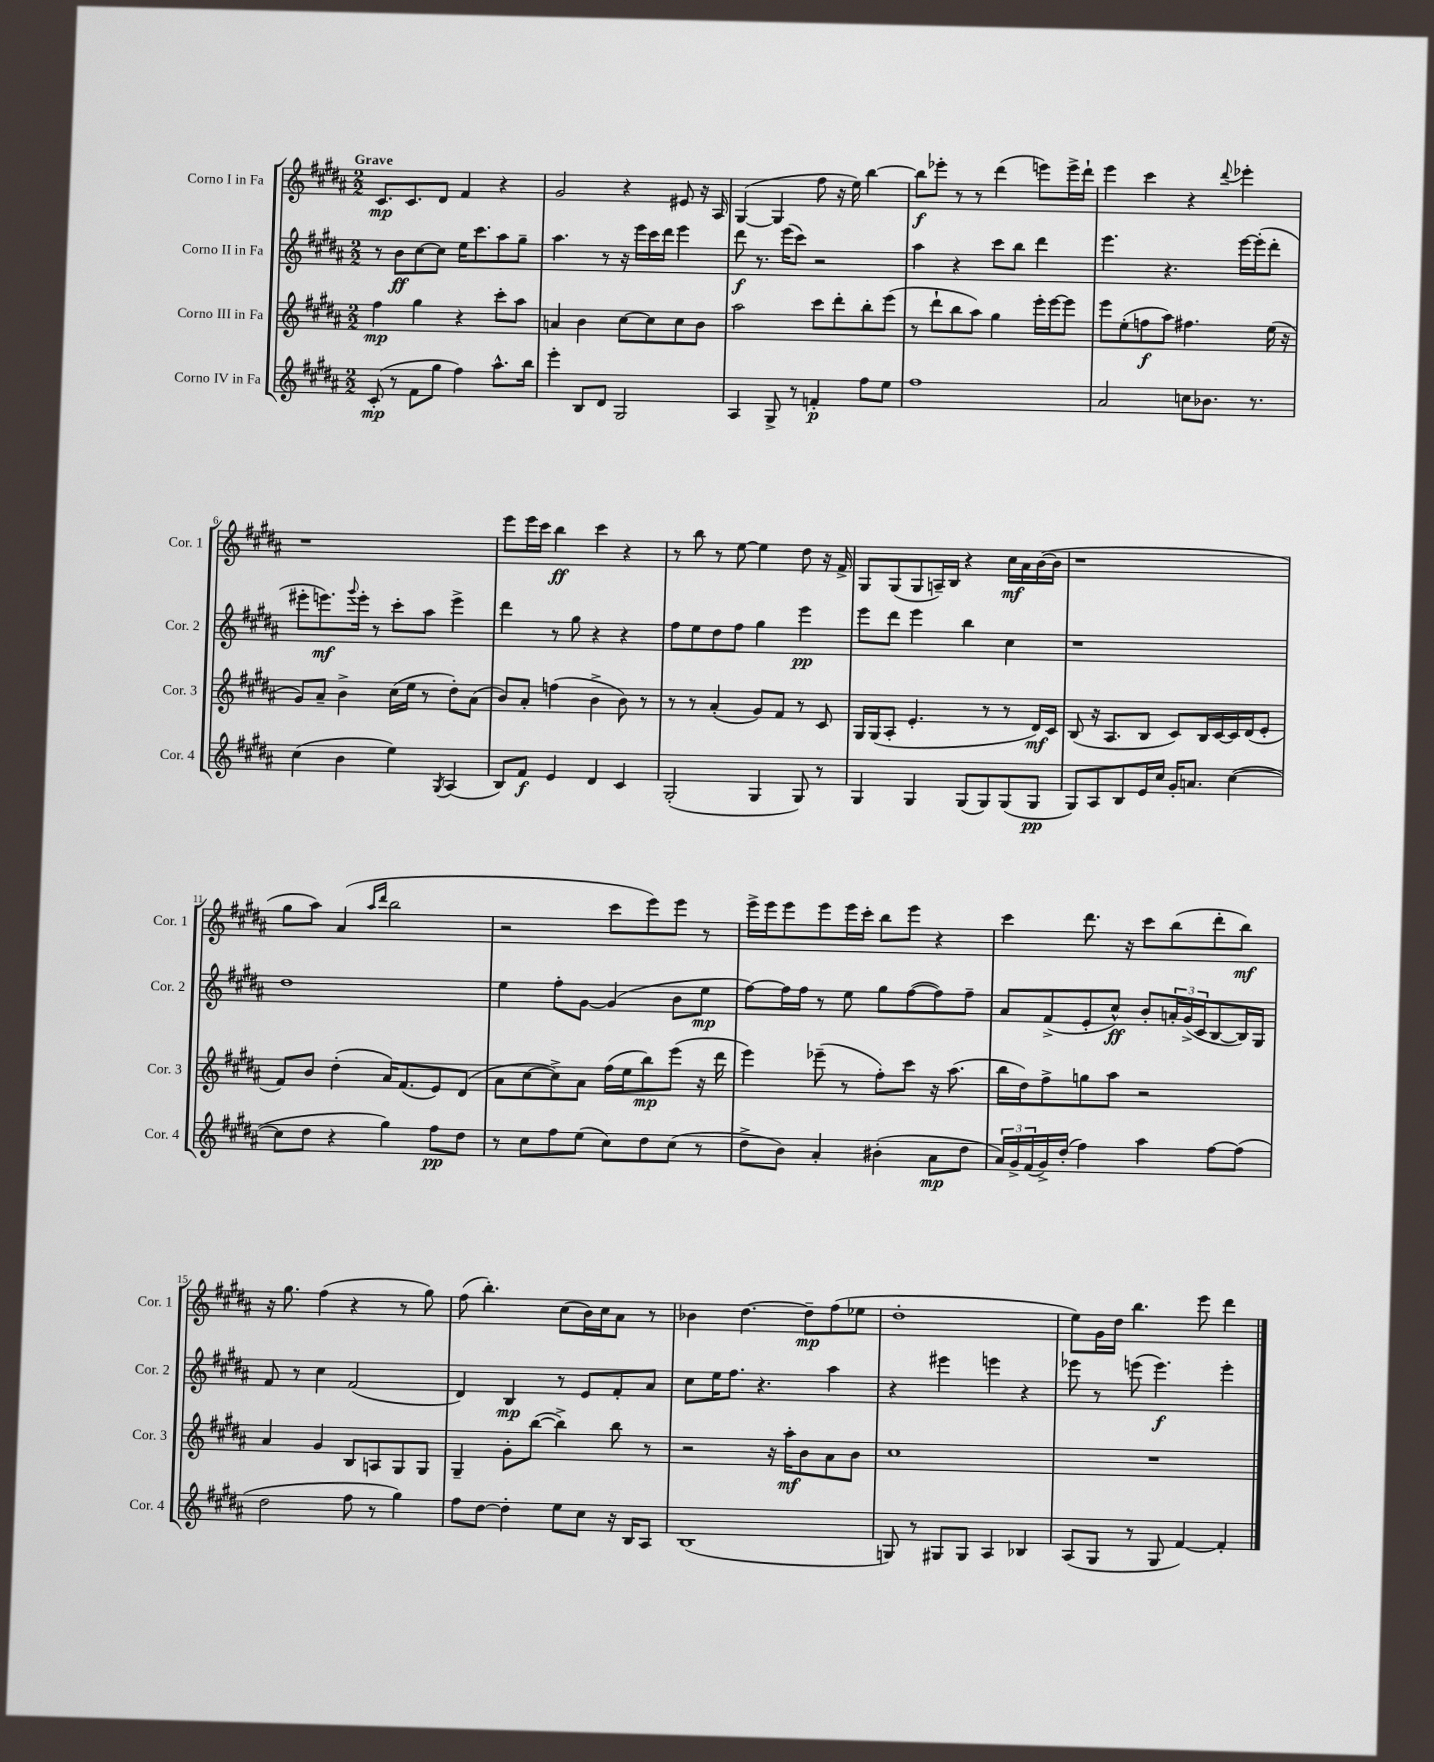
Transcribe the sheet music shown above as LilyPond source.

<<
\new StaffGroup <<
\new Staff = "s0" \with { instrumentName = "Corno I in Fa" shortInstrumentName = "Cor. 1" } {
    \clef treble \key b \major \numericTimeSignature \time 2/2 \tempo "Grave"
    cis'8.\mp cis'8. dis'8 fis'4 r4 |
    gis'2 r4 eis'8 r16 ais16 |
    gis4~( gis4 fis''8 r16 e''16) b''4~ |
    b''8\f ees'''8-. r8 r8 dis'''4( e'''8) e'''16-> dis'''16-! |
    e'''4 cis'''4 r4 \appoggiatura { dis'''8 } ees'''4-. |
    r1 |
    e'''8 e'''16 cis'''16 b''4\ff cis'''4 r4 |
    r8 b''8 r8 e''8~ e''4 dis''8 r16 fis'16-> |
    gis8 gis8( gis8 a16--) b16 r4 cis''16\mf ais'16 b'16~( b'16 |
    r1 |
    gis''8 ais''8) ais'4( \grace { ais''16 dis'''16 } b''2 |
    r2 cis'''8 e'''8) e'''8 r8 |
    e'''16-> e'''16 e'''8 e'''8 e'''16 cis'''16-. b''8 e'''8 r4 |
    cis'''4 dis'''8. r16 cis'''8 b''8( dis'''8-. b''8\mf) |
    r16 gis''8. fis''4( r4 r8 gis''8) |
    fis''8( b''4.-.) cis''8( b'16) cis''16 ais'8 r8 |
    bes'4 dis''4.~ dis''8--\mp fis''8( ees''8 |
    dis''1-. |
    e''8) gis'16 dis''16 b''4. e'''8 dis'''4 \bar "|." |
}
\new Staff = "s1" \with { instrumentName = "Corno II in Fa" shortInstrumentName = "Cor. 2" } {
    \clef treble \key b \major \numericTimeSignature \time 2/2
    r8 b'8\ff cis''8~ cis''8 e''16 cis'''8. ais''8 gis''8-- |
    ais''4. r8 r16 e'''16 cis'''16 dis'''16 e'''4 |
    dis'''8\f r8. e'''16( cis'''8) r2 |
    ais''4 r4 cis'''8 b''8 dis'''4 |
    e'''4. r4. e'''16~ e'''16-.( dis'''8-. |
    eis'''8-. e'''8.\mf) \appoggiatura { gis'''8 } e'''16-. r8 cis'''8-. ais''8 e'''4-> |
    dis'''4 r8 gis''8 r4 r4 |
    fis''8 e''8 dis''8 fis''8 gis''4 e'''4\pp |
    e'''8 dis'''8 e'''4 b''4 cis''4 |
    r1 |
    dis''1 |
    e''4 fis''8-. gis'8~ gis'4( b'8 e''8\mp |
    fis''8~) fis''16 fis''16 r8 e''8 gis''8 fis''8~( fis''8) fis''8-- |
    ais'8 fis'8->( e'8-. cis''8-^\ff) b'8-. \tuplet 3/2 { a'16-. gis'16->( cis'16 } b8~ b16) gis16 |
    fis'8 r8 cis''4 fis'2( |
    dis'4) b4\mp r8 e'8 fis'8-. ais'8 |
    cis''8 e''16 fis''8. r4. ais''4 |
    r4 eis'''4 e'''4 r4 |
    ees'''8 r8 e'''8( e'''4.\f) e'''4-. \bar "|." |
}
\new Staff = "s2" \with { instrumentName = "Corno III in Fa" shortInstrumentName = "Cor. 3" } {
    \clef treble \key b \major \numericTimeSignature \time 2/2
    fis''4\mp gis''4 r4 cis'''8-. ais''8 |
    a'4 b'4 cis''8~ cis''8 cis''8 b'8 |
    ais''2 cis'''8 dis'''8-. b''8-. e'''8( |
    r8 dis'''8-! b''8 ais''8) gis''4 e'''16-. e'''16~ e'''8 |
    e'''8 e''8-.( f''8\f ais''8) fis''4. e''16( r16 |
    gis'8) ais'8-- b'4-> cis''16( e''16 r8 dis''8-.) ais'8( |
    b'8) ais'8-. f''4( b'4-> b'8) r8 |
    r8 r8 ais'4-.( gis'8) fis'8 r8 cis'8 |
    gis16 gis16( ais8-. e'4.-. r8 r8 dis'16\mf) cis'16 |
    b8( r16 ais8. b8 cis'8) b16 cis'16~ cis'16 dis'16( e'8-. |
    fis'8) b'8 dis''4-.( ais'16) fis'8.( e'8) dis'8( |
    ais'8 cis''8~ cis''8->) ais'8 fis''16( e''16 b''8\mp) e'''8( r16 dis'''16 |
    e'''4) ees'''8--( r8 fis''8-.) cis'''8 r16 ais''8.( |
    b''16 dis''16) fis''8-> g''8 ais''8 r2 |
    ais'4 gis'4 b8 a8 gis8 gis8 |
    gis4-- gis'8-. b''8~( b''4->) b''8 r8 |
    r2 r16 ais''16-.\mf b'8 ais'8 b'8 |
    cis''1 |
    R1 \bar "|." |
}
\new Staff = "s3" \with { instrumentName = "Corno IV in Fa" shortInstrumentName = "Cor. 4" } {
    \clef treble \key b \major \numericTimeSignature \time 2/2
    cis'8-.\mp( r8 fis'8 gis''8 fis''4) ais''8.-^ b''16 |
    e'''4-. b8 dis'8 gis2 |
    ais4 gis8-> r8 f'4-.\p fis''8 e''8 |
    fis''1 |
    ais'2 c''8 bes'8. r8. |
    cis''4( b'4 e''4) \acciaccatura { gis8 } ais4( |
    b8) fis'8\f e'4 dis'4 cis'4 |
    gis2-.( gis4 gis8) r8 |
    gis4 gis4 gis8( gis8) gis8( gis8\pp |
    gis8) ais8 b8 e'16 cis''16 gis'16-. a'8. cis''4~( |
    cis''8 dis''8 r4 gis''4) fis''8\pp dis''8 |
    r8 cis''8 fis''8 e''8( cis''8) dis''8 cis''8( r8 |
    dis''8-> b'8) ais'4-. bis'4-.( ais'8\mp dis''8 |
    \tuplet 3/2 { ais'16) gis'16-> fis'16( } gis'16->) dis''16-.( fis''4) ais''4 fis''8~ fis''8( |
    dis''2 fis''8 r8 gis''4) |
    fis''8 dis''8~ dis''4-. e''8 cis''8 r16 b16 ais8 |
    b1( |
    g8) r8 gis8 gis8 ais4 bes4 |
    ais8( gis8 r8 gis8 fis'4~) fis'4-. \bar "|." |
}
>>
>>
